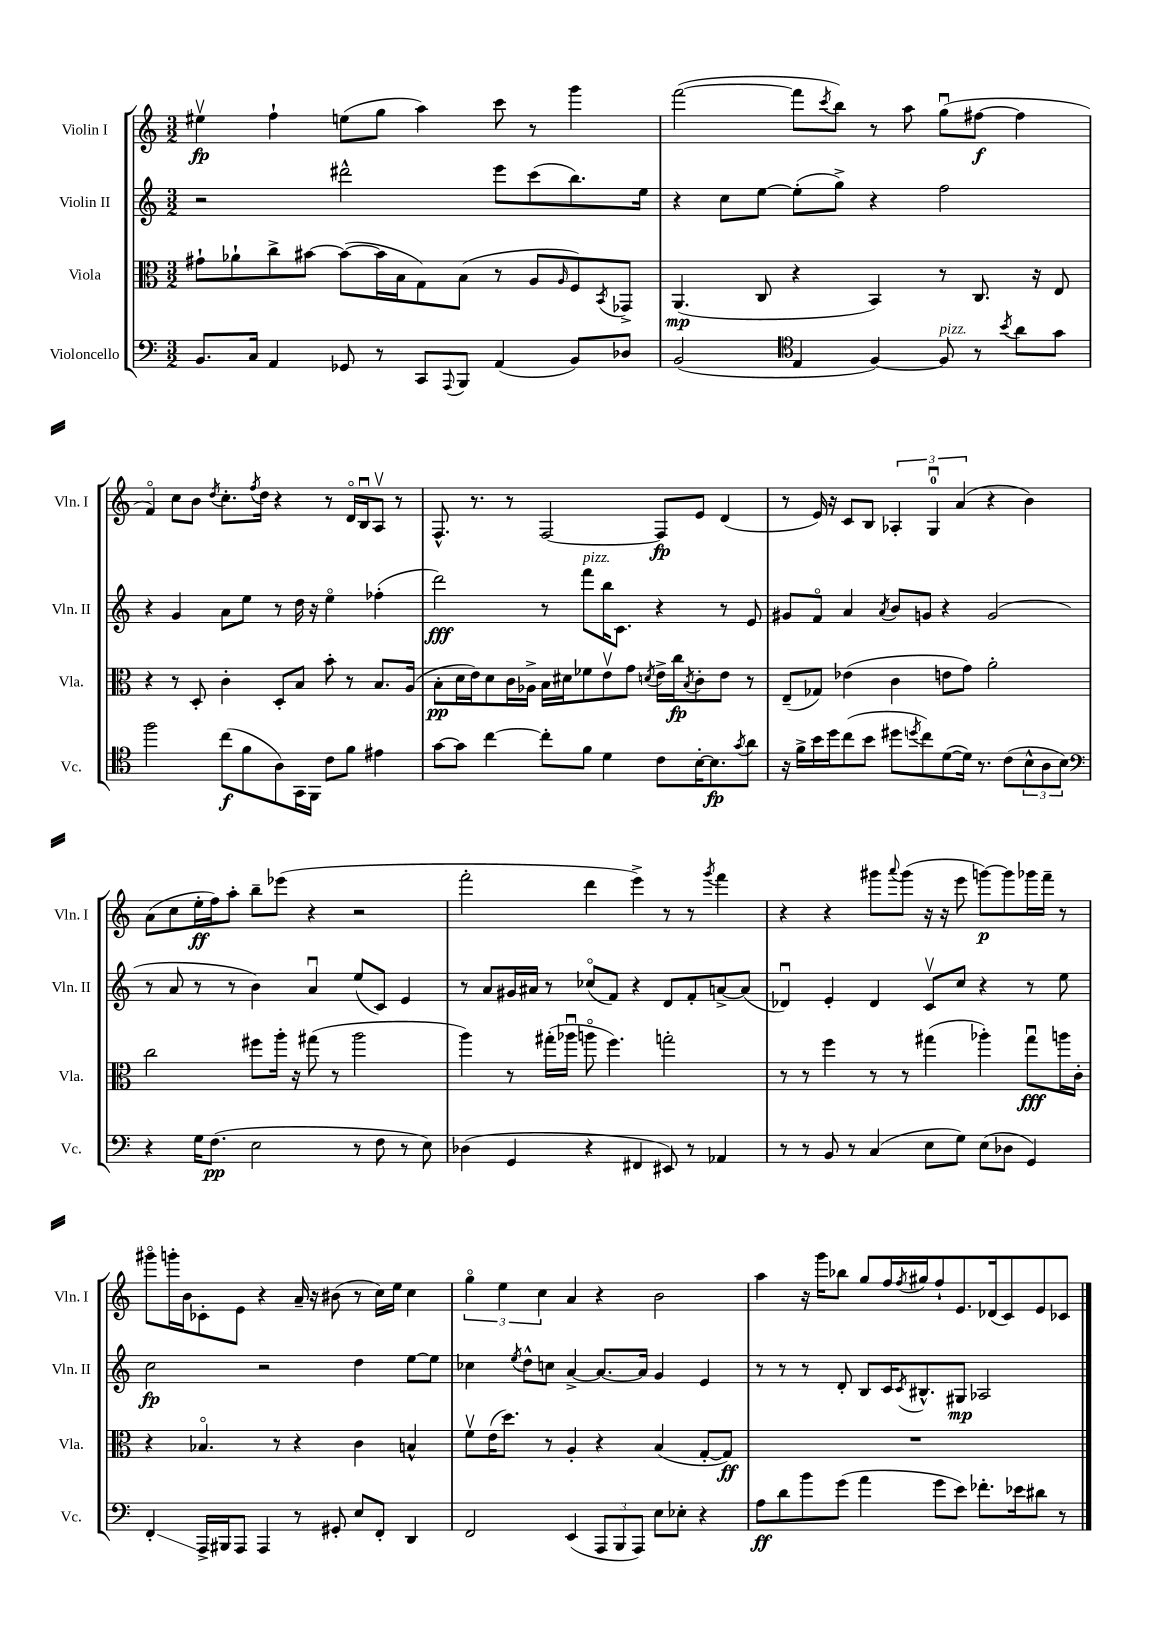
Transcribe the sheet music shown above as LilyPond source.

<<
\new StaffGroup <<
\new Staff = "s0" \with { instrumentName = "Violin I" shortInstrumentName = "Vln. I" } {
    \clef treble \key c \major \numericTimeSignature \time 3/2
    eis''4\upbow\fp f''4-! e''8( g''8 a''4) c'''8 r8 g'''4 |
    f'''2~( f'''8 \acciaccatura { c'''8 } b''8) r8 a''8 g''8\downbow( fis''8~\f fis''4 |
    f'4\flageolet) c''8 b'8 \acciaccatura { d''8 } c''8.-. \acciaccatura { f''8 } d''16 r4 r8 d'16\flageolet b16\downbow a8\upbow r8 |
    f8.-^ r8. r8 f2~ f8\fp e'8 d'4( |
    r8 e'16) r16 c'8 b8 \tuplet 3/2 { aes4-. g4-0\downbow a'4( } r4 b'4) |
    a'8( c''8 e''16-.\ff f''16) a''8-. b''8-- ees'''8( r4 r2 |
    f'''2-. d'''4 e'''4->) r8 r8 \acciaccatura { g'''8 } f'''4 |
    r4 r4 gis'''8 \appoggiatura { a'''8 } gis'''8( r16 r16 e'''8 g'''8~\p) g'''8 ges'''16 f'''16-- r8 |
    gis'''8\flageolet g'''16-. b'16 ces'8-. e'8 r4 a'16-- r16 bis'8( r8 c''16) e''16 c''4 |
    \tuplet 3/2 { g''4\flageolet e''4 c''4 } a'4 r4 b'2 |
    a''4 r16 g'''16 bes''8 g''8 f''16 \acciaccatura { f''8 } gis''16 f''8-! e'8. des'16( c'8) e'8 ces'8 \bar "|." |
}
\new Staff = "s1" \with { instrumentName = "Violin II" shortInstrumentName = "Vln. II" } {
    \clef treble \key c \major \numericTimeSignature \time 3/2
    r2 dis'''2-^ e'''8 c'''8( b''8.) e''16 |
    r4 c''8 e''8~ e''8-.( g''8->) r4 f''2 |
    r4 g'4 a'8 e''8 r8 d''16 r16 e''4\flageolet fes''4-.( |
    d'''2\fff) r8 f'''8^\markup { \italic "pizz." } b''16 c'8. r4 r8 e'8 |
    gis'8 f'8\flageolet a'4 \acciaccatura { a'8 } b'8 g'8 r4 g'2( |
    r8 a'8 r8 r8 b'4) a'4\downbow e''8( c'8) e'4 |
    r8 a'8 gis'16 ais'16 r8 ces''8\flageolet( f'8) r4 d'8 f'8-. a'8~-> a'8( |
    des'4\downbow) e'4-. des'4 c'8\upbow c''8 r4 r8 e''8 |
    c''2\fp r2 d''4 e''8~ e''8 |
    ces''4 \acciaccatura { e''8 } d''8-^ c''8 a'4~-> a'8.~ a'16 g'4 e'4 |
    r8 r8 r8 d'8-. b8 c'16 \acciaccatura { c'8 } bis8.-^ gis8\mp aes2 \bar "|." |
}
\new Staff = "s2" \with { instrumentName = "Viola" shortInstrumentName = "Vla." } {
    \clef alto \key c \major \numericTimeSignature \time 3/2
    gis'8-! aes'8-! c''8-> bis'8~ bis'8~( bis'16 b16 g8) b8( r8 a8 \grace { a16 } f8) \acciaccatura { b,8 } ges,8-> |
    a,4.\mp( c8 r4 b,4) r8 c8. r16 e8 |
    r4 r8 d8-. c'4-. d8-. b8 b'8-. r8 b8. a16( |
    b8-.\pp d'16 e'16) d'8 c'16 aes16-> b16 dis'16 fes'8 e'8\upbow g'8 \acciaccatura { d'8 } e'16-> c''16\fp \acciaccatura { b8 } c'8-. e'8 r8 |
    e8--( ges8) ees'4( c'4 e'8 g'8) a'2-. |
    c''2 fis''8 a''16-. r16 gis''8( r8 a''2 |
    a''4) r8 gis''16-.( aes''16\downbow a''8\flageolet f''4.) g''2-. |
    r8 r8 f''4 r8 r8 gis''4( aes''4-.) gis''8\downbow\fff a''16 c'16-. |
    r4 bes4.\flageolet r8 r4 c'4 b4-^ |
    f'8\upbow e'16( d''8.) r8 a4-. r4 b4( g8~-. g8\ff) |
    R1. \bar "|." |
}
\new Staff = "s3" \with { instrumentName = "Violoncello" shortInstrumentName = "Vc." } {
    \clef bass \key c \major \numericTimeSignature \time 3/2
    b,8. c16 a,4 ges,8 r8 c,8 \appoggiatura { a,,8 } b,,8 a,4( b,8) des8 |
    b,2( \clef tenor e4 f4~) f8^\markup { \italic "pizz." } r8 \acciaccatura { b'8 } a'8 g'8 |
    f''2 c''8\f( f'8 a8) g,16 f,16 c'8 f'8 eis'4 |
    g'8~ g'8 c''4~ c''8-. f'8 d'4 c'8 b16~-. b8.\fp \acciaccatura { g'8 } a'8 |
    r16 f'16-> b'16 d''16 c''8( b'8 dis''8 \acciaccatura { d''8 } c''8) d'8~( d'16) r8. c'8( \tuplet 3/2 { b8-^ a8 b8) } |
    \clef bass r4 g16 f8.\pp( e2 r8 f8 r8 e8) |
    des4( g,4 r4 fis,4 eis,8) r8 aes,4 |
    r8 r8 b,8 r8 c4( e8 g8) e8( des8 g,4) |
    f,4-.\glissando a,,16-> bis,,16 a,,8 a,,4 r8 gis,8-. e8 f,8-. d,4 |
    f,2 e,4( \tuplet 3/2 { a,,8 b,,8 a,,8) } e8 ees8-. r4 |
    a8\ff d'8 b'8 g'8( a'4 g'8 e'8) fes'8.-. ees'16 dis'8 r8 \bar "|." |
}
>>
>>
\layout { \context { \Score \remove "Bar_number_engraver" } }
